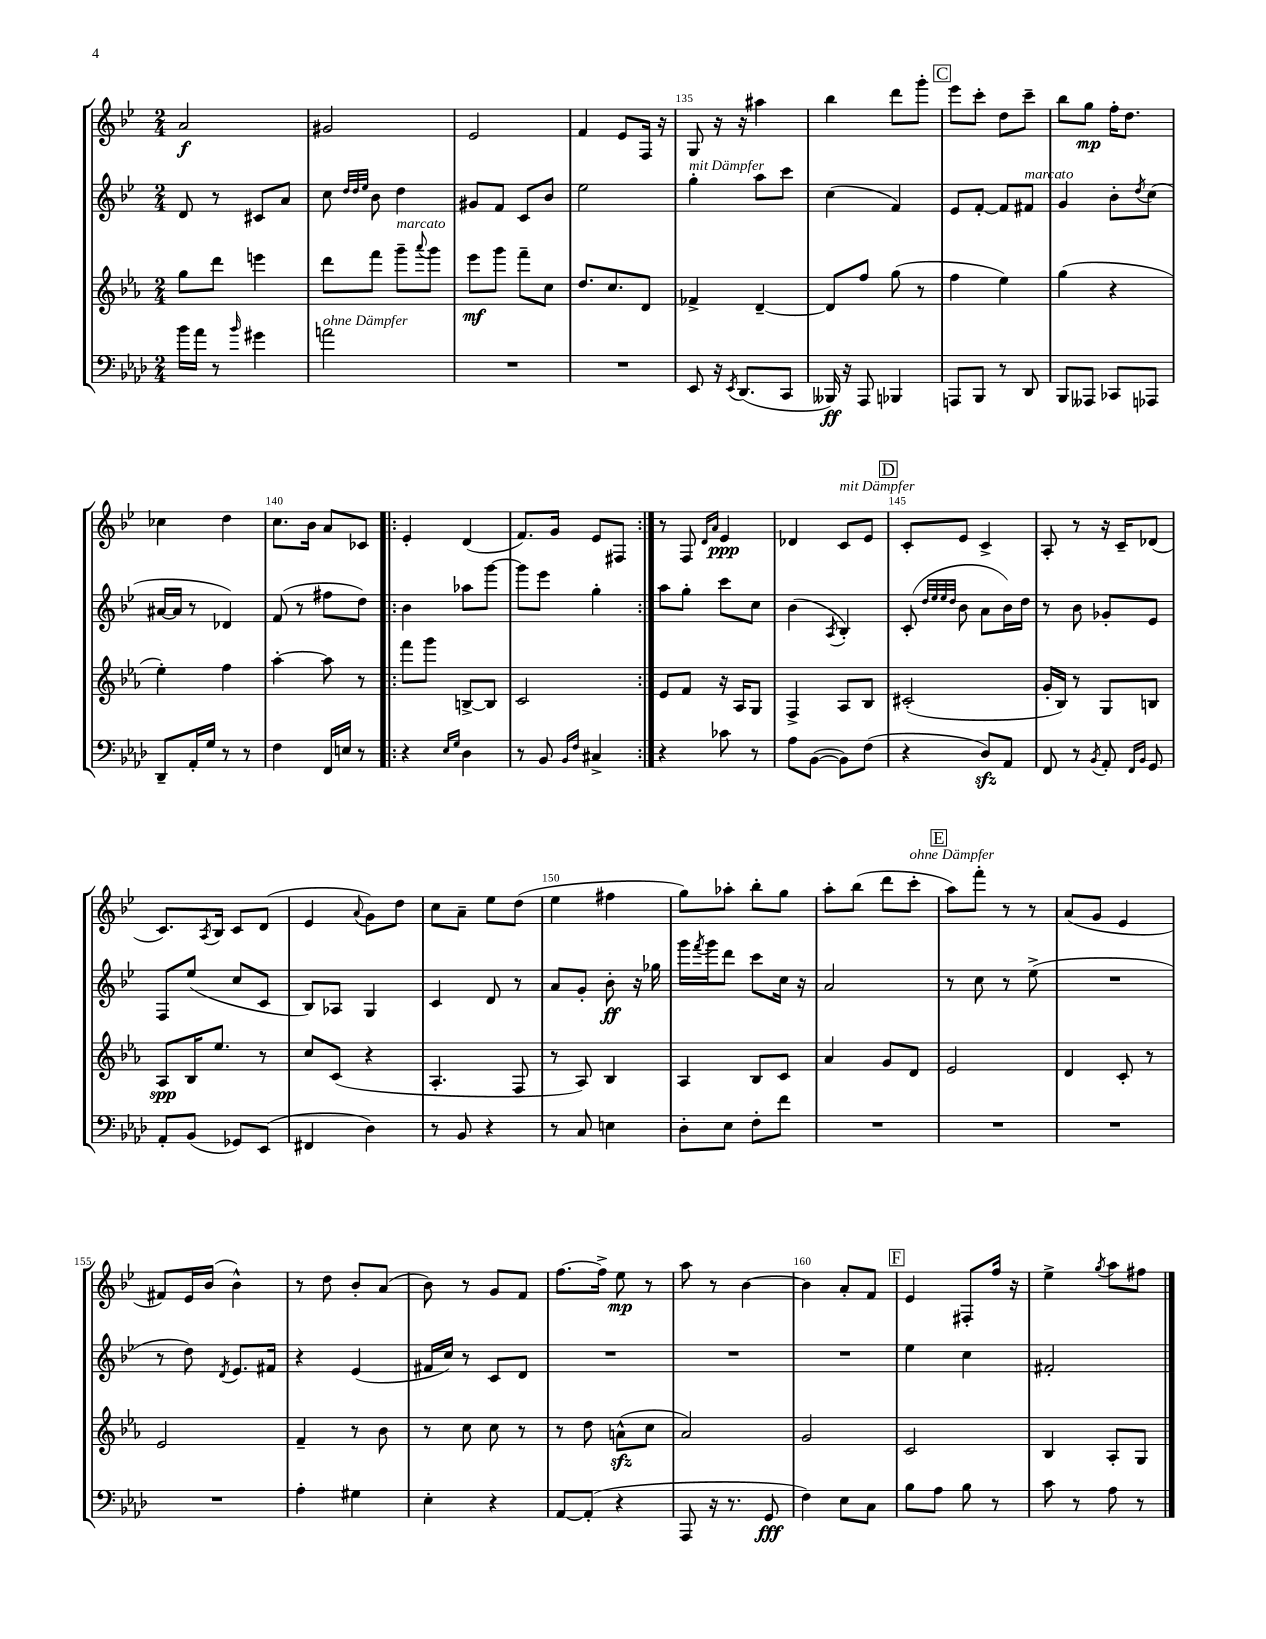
<<
\new StaffGroup <<
\new Staff = "s0" {
    \clef treble \key bes \major \numericTimeSignature \time 2/4
    a'2\f |
    gis'2 |
    ees'2 |
    f'4 ees'8 f16 r16 |
    g8 r16 r16 ais''4 |
    bes''4 d'''8 g'''8-. |
    \mark \markup { \box "C" } ees'''8 c'''8-. d''8 c'''8-- |
    bes''8 g''8\mp f''16-. d''8. |
    ces''4 d''4 |
    c''8. bes'16 a'8 ces'8 |
    \repeat volta 2 { ees'4-. d'4( |
    f'8.) g'16 ees'8 fis8 | }
    r8 f8 \grace { d'16 a'16 } ees'4\ppp |
    des'4 c'8^\markup { \italic "mit Dämpfer" } ees'8 |
    \mark \markup { \box "D" } c'8-. ees'8 c'4-> |
    a8-. r8 r16 c'16-- des'8( |
    c'8.) \acciaccatura { a8 } bes16 c'8 d'8( |
    ees'4 \appoggiatura { a'8 } g'8) d''8 |
    c''8 a'8-- ees''8 d''8( |
    ees''4 fis''4 |
    g''8) aes''8-. bes''8-. g''8 |
    a''8-. bes''8( d'''8 c'''8-.^\markup { \italic "ohne Dämpfer" } |
    \mark \markup { \box "E" } a''8) f'''8-. r8 r8 |
    a'8( g'8 ees'4 |
    fis'8) ees'16 bes'16( bes'4-^) |
    r8 d''8 bes'8-. a'8( |
    bes'8) r8 g'8 f'8 |
    f''8.~ f''16-> ees''8\mp r8 |
    a''8 r8 bes'4~ |
    bes'4 a'8-. f'8 |
    \mark \markup { \box "F" } ees'4 fis8-. f''16 r16 |
    ees''4-> \acciaccatura { g''8 } a''8 fis''8 \bar "|." |
}
\new Staff = "s1" {
    \clef treble \key bes \major \numericTimeSignature \time 2/4
    d'8 r8 cis'8 a'8 |
    c''8 \grace { d''32 d''32 ees''32 } bes'8 d''4 |
    gis'8 f'8 c'8 bes'8 |
    ees''2 |
    g''4-.^\markup { \italic "mit Dämpfer" } a''8 c'''8 |
    c''4( f'4) |
    \mark \markup { \box "C" } ees'8 f'8~-. f'8 fis'8^\markup { \italic "marcato" } |
    g'4 bes'8-. \acciaccatura { d''8 } c''8( |
    ais'16~ ais'16 r8 des'4) |
    f'8( r8 fis''8 d''8) |
    \repeat volta 2 { bes'4 aes''8 g'''8~ |
    g'''8 ees'''8 g''4-. | }
    a''8 g''8-. c'''8 c''8 |
    bes'4( \acciaccatura { a8 } bes4-.) |
    \mark \markup { \box "D" } c'8-.( \grace { d''32 ees''32 ees''32 d''32 } bes'8 a'8 bes'16) d''16 |
    r8 bes'8 ges'8-. ees'8 |
    f8 ees''8( c''8 c'8 |
    bes8) aes8 g4 |
    c'4 d'8 r8 |
    a'8 g'8-. bes'8-.\ff r16 ges''16 |
    g'''16 \acciaccatura { f'''8 } g'''16 d'''8 c'''8 c''16 r16 |
    a'2 |
    \mark \markup { \box "E" } r8 c''8 r8 ees''8->( |
    R2 |
    r8 d''8) \acciaccatura { d'8 } ees'8. fis'16 |
    r4 ees'4( |
    fis'16 c''16) r8 c'8 d'8 |
    R2 |
    R2 |
    R2 |
    \mark \markup { \box "F" } ees''4 c''4 |
    fis'2-. \bar "|." |
}
\new Staff = "s2" {
    \clef treble \key ees \major \numericTimeSignature \time 2/4
    g''8 d'''8 e'''4 |
    d'''8 f'''8 g'''8--^\markup { \italic "marcato" } \appoggiatura { aes'''8 } g'''8 |
    ees'''8\mf g'''8 f'''8-- c''8 |
    d''8. c''8. d'8 |
    fes'4-> d'4~-- |
    d'8 f''8 g''8( r8 |
    \mark \markup { \box "C" } f''4 ees''4) |
    g''4( r4 |
    ees''4-.) f''4 |
    aes''4~-. aes''8 r8 |
    \repeat volta 2 { f'''8 g'''8 b8~-> b8 |
    c'2 | }
    ees'8 f'8 r16 aes16 g8 |
    f4-> aes8 bes8 |
    \mark \markup { \box "D" } cis'2-.( |
    g'16-. bes16) r8 g8 b8 |
    aes8\spp bes16 ees''8. r8 |
    c''8 c'8( r4 |
    aes4.-. f8 |
    r8 aes8) bes4 |
    aes4 bes8 c'8 |
    aes'4 g'8 d'8 |
    \mark \markup { \box "E" } ees'2 |
    d'4 c'8-. r8 |
    ees'2 |
    f'4-- r8 bes'8 |
    r8 c''8 c''8 r8 |
    r8 d''8 a'8-^\sfz( c''8 |
    aes'2) |
    g'2 |
    \mark \markup { \box "F" } c'2 |
    bes4 aes8-. g8 \bar "|." |
}
\new Staff = "s3" {
    \clef bass \key aes \major \numericTimeSignature \time 2/4
    bes'16 aes'16 r8 \grace { bes'16 } gis'4 |
    a'2^\markup { \italic "ohne Dämpfer" } |
    R2 |
    R2 |
    ees,8 r16 \acciaccatura { ees,8 } des,8.( c,8 |
    beses,,16\ff) r16 aes,,8 bes,,4 |
    \mark \markup { \box "C" } a,,8 bes,,8 r8 des,8 |
    bes,,8 aeses,,8 ces,8 aes,,8 |
    des,8-- aes,16-. g16 r8 r8 |
    f4 f,16 e16 r8 |
    \repeat volta 2 { r4 \grace { ees16 g16 } des4 |
    r8 bes,8 \grace { bes,16 f16 } cis4-> | }
    r4 ces'8 r8 |
    aes8 bes,8~( bes,8) f8( |
    \mark \markup { \box "D" } r4 des8\sfz) aes,8 |
    f,8 r8 \acciaccatura { bes,8 } aes,8-. \grace { f,16 bes,16 } g,8 |
    aes,8-. bes,8( ges,8) ees,8( |
    fis,4 des4) |
    r8 bes,8 r4 |
    r8 c8 e4 |
    des8-. ees8 f8-. f'8 |
    R2 |
    \mark \markup { \box "E" } R2 |
    R2 |
    R2 |
    aes4-. gis4 |
    ees4-. r4 |
    aes,8~ aes,8-.( r4 |
    aes,,8 r16 r8. g,8\fff |
    f4) ees8 c8 |
    \mark \markup { \box "F" } bes8 aes8 bes8 r8 |
    c'8 r8 aes8 r8 \bar "|." |
}
>>
>>
\layout { \context { \Score currentBarNumber = #131 \override BarNumber.break-visibility = ##(#f #t #t) barNumberVisibility = #(every-nth-bar-number-visible 5) } }
